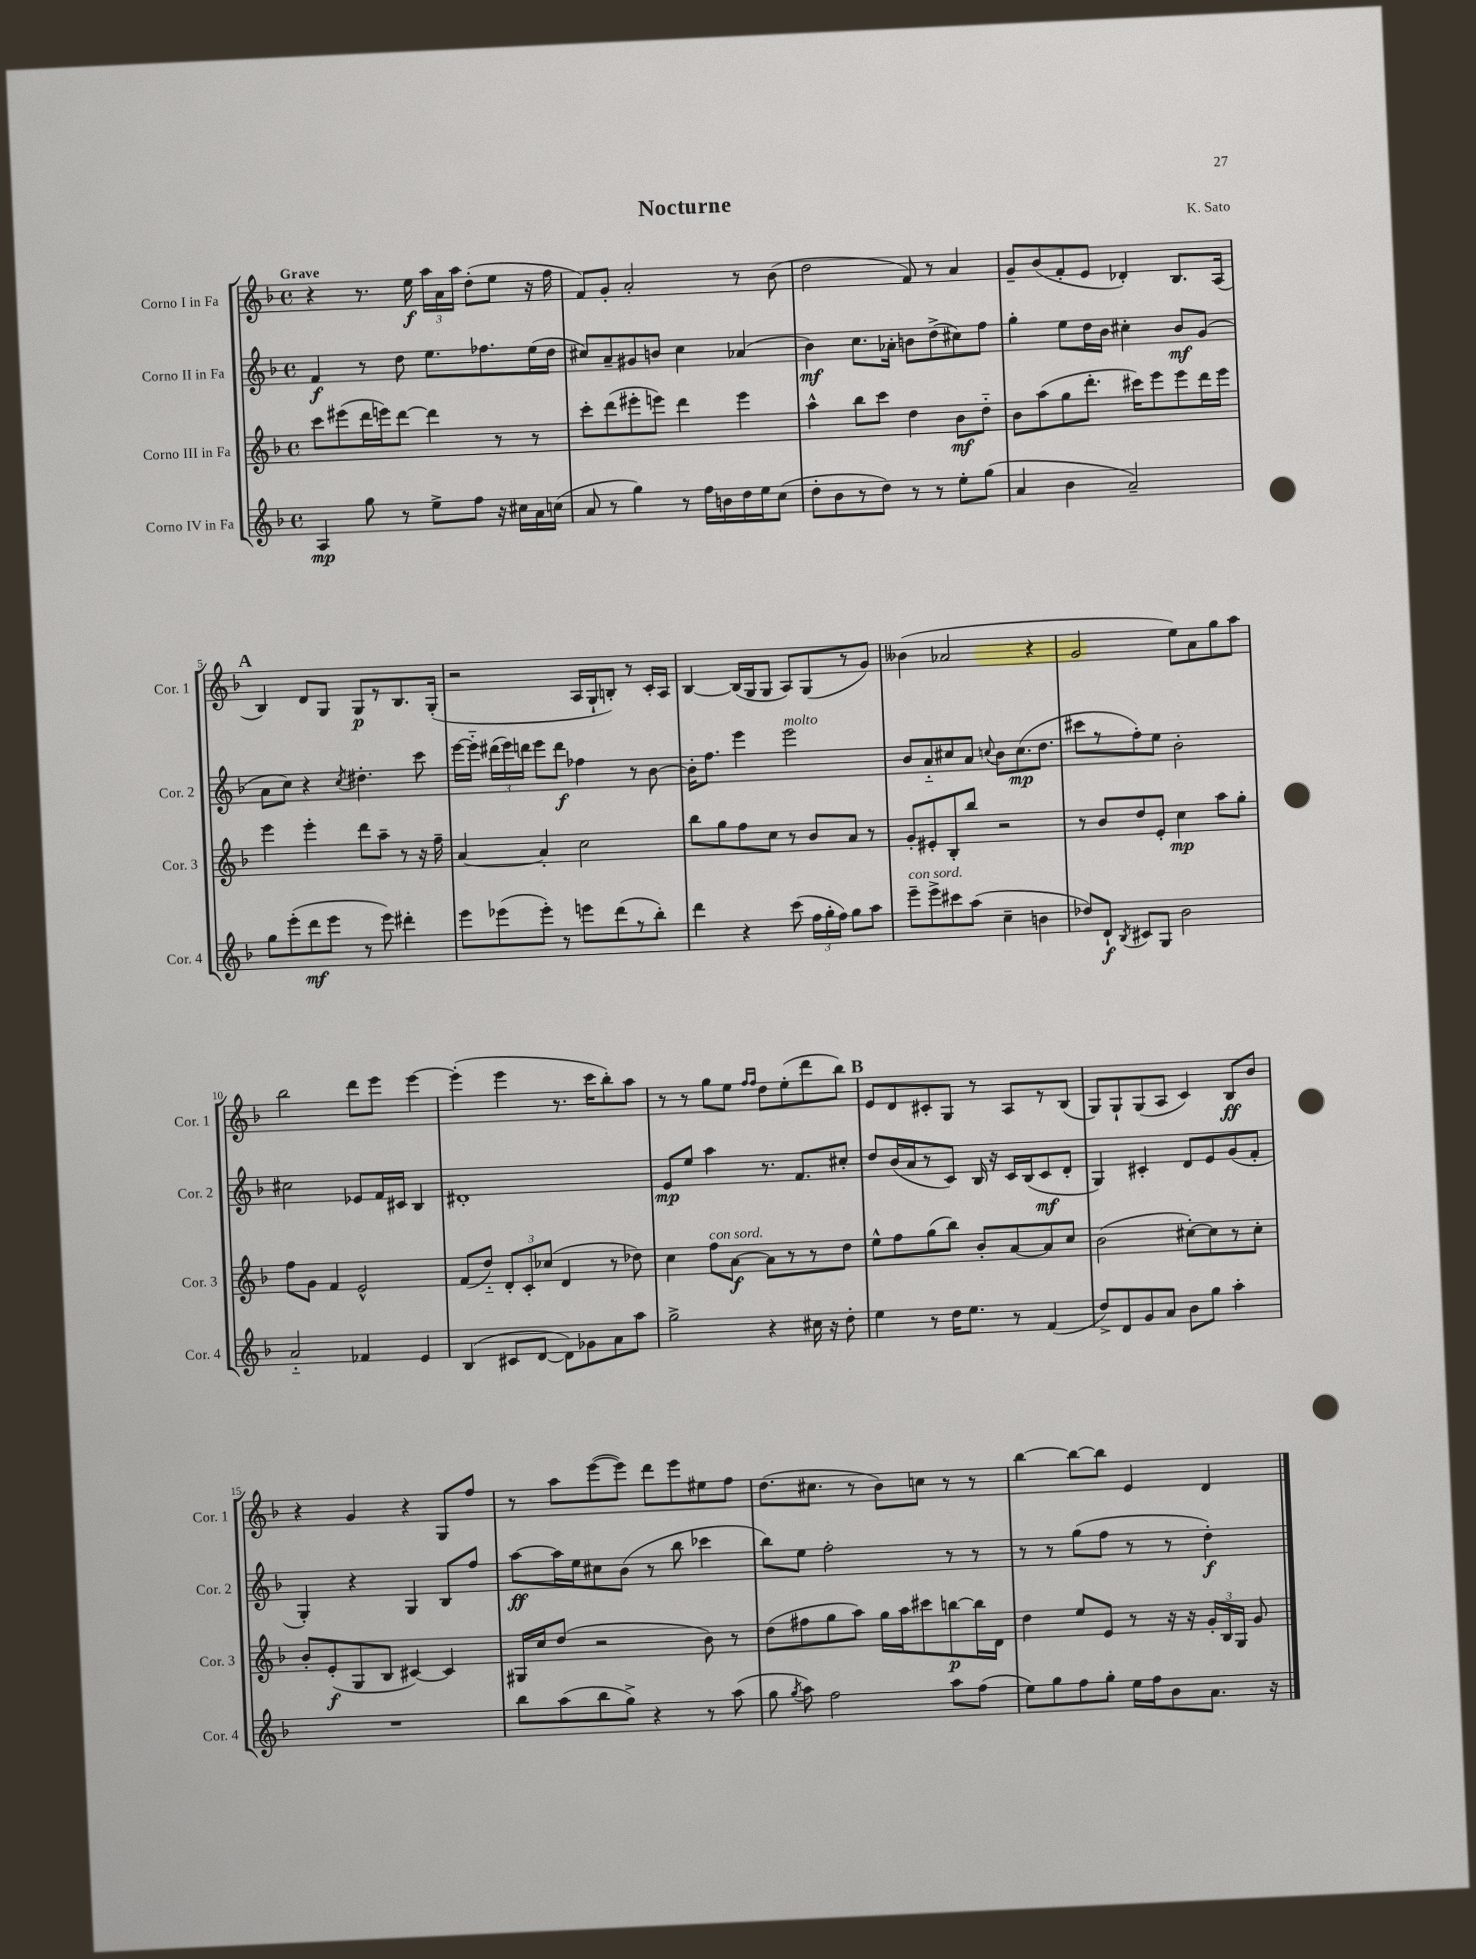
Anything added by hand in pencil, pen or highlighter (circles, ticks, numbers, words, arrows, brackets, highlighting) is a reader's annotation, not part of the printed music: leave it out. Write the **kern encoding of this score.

**kern	**kern	**kern	**kern
*staff4	*staff3	*staff2	*staff1
*clefG2	*clefG2	*clefG2	*clefG2
*k[b-]	*k[b-]	*k[b-]	*k[b-]
*M4/4	*M4/4	*M4/4	*M4/4
*met(c)	*met(c)	*met(c)	*met(c)
4A	8ccc	4f	4r
.	(8eee#	.	.
8gg	16ddd	8r	8.r
.	16eee)	.	.
8r	[8ddd	8dd	.
.	.	.	16ee
8ee^	4ddd]	8.ee	24aa
.	.	.	24a
.	.	.	24aa
8ff	.	.	(8dd'
.	.	8.ff-	.
16r	8r	.	8ee
16cc#	.	.	.
16a	8r	(16ee	16r
(16cc	.	16dd	16ff
=	=	=	=
8a	8ccc'	8cc#)	8f)
8r	(8ddd	8a~	8g'
4gg)	8eee#'	8g#	2a'
.	8eee)	8b	.
8r	4ddd	4cc#	.
16ff	.	.	.
16b	.	.	.
16dd	4eee	(4a-	8r
16ee	.	.	.
(8cc	.	.	(8b-
=	=	=	=
8dd'	4aa^^	4b-)	2dd
8b-	.	.	.
8r	8bb-	8.cc	.
8dd)	8ccc	.	.
.	.	16a-'	.
8r	4dd	8b	8f)
8r	.	(8dd^	8r
8ee'	8b-	8cc#)	4a
(8gg	8dd'~	8ff	.
=	=	=	=
4a	8b-	4gg'	8g~
.	(8aa	.	(8b-
4b-	8gg	8ee	8f'
.	8.ddd'	16dd	8e
.	.	16b-	.
2a~)	.	4cc#'	4d-')
.	16ccc#)	.	.
.	8eee	.	.
.	8eee	8b-	8.B-
.	16ddd	(8g	.
.	16eee	.	(16A
=	=	=	=
8gg	4eee	8a	4B-)
(8eee'	.	8cc)	.
8ddd	4eee'	4r	8d
8eee	.	.	8G
.	.	8qcc	.
8r	8ddd	4.dd#'	8G
8eee)	8aa~	.	8r
4ddd#'	8r	.	8.B-
.	16r	8ccc	.
.	16ff~	.	(16G'
=	=	=	=
8eee	[4a	[16eee	2r
.	.	16eee'~]	.
(8eee-	.	(24ddd#	.
.	.	24eee)	.
.	.	24ddd	.
8eee-')	4a']	8eee	.
8r	.	8ddd	.
8eee	2cc	4ff-	16A
.	.	.	16G`
(8ddd	.	.	8B')
8r	.	8r	8r
8bb-')	.	[8b-	16c'
.	.	.	16A
=	=	=	=
4ddd	8bb-	16b-']	[4B-
.	.	8.ff	.
.	8gg	.	.
4r	8ff	4eee	(16B-]
.	.	.	16G
.	8cc	.	8G
(8ccc	8r	2eee	8A)
24ff	8b-	.	(8G
24gg'	.	.	.
24ff)	.	.	.
8gg	8a	.	8r
8aa	8r	.	8g)
=	=	=	=
8eee~	8g'	8b-	(4b--
8eee^	8e#'	8a'~	.
8ccc#	8B-'	8cc#	2a-
(8aa	8bb-	8a	.
.	.	8qqcc	.
4cc~	2r	8b-	.
.	.	(8.cc	.
4b	.	.	4r
.	.	8.dd	.
=	=	=	=
8dd-)	8r	8ccc#	2g
8d`	8b-	8r	.
8qB-	.	.	.
8c#	8dd	8ff')	.
8G	8e'	8ee	.
2b-	4cc	2b-'	8ee)
.	.	.	8a
.	8aa	.	8gg
.	8gg'	.	8aa
=	=	=	=
2a'~	8ff	2cc#	2bb-
.	8g	.	.
.	4f	.	.
4f-	2e^^	8e-	8ddd
.	.	16f	8eee
.	.	16c#	.
4e	.	4B-	[4eee
=	=	=	=
(4B-	(8f	1d#'	(4eee']
.	8dd'~)	.	.
8c#	12d'	.	4eee
.	12c'	.	.
[8d	.	.	.
.	(12cc-	.	.
8d])	4d	.	8.r
8g-	.	.	.
.	.	.	16ccc
8a	8r	.	8bb-')
8aa	8dd-)	.	8aa
=	=	=	=
2gg^	4cc	8e	8r
.	.	8ee	8r
.	8ff	4aa	8gg
.	[8a	.	8ee
.	.	.	16qqff
.	.	.	16qqff
4r	8a]	8.r	8dd
.	8r	.	(8ee'
.	.	8.f	.
16cc#	8r	.	8ddd
16r	.	.	.
8dd'	8dd	8cc#'	8bb-)
=	=	=	=
4ee	8ee^^	8dd	8e
.	8ff	(16b-	8d
.	.	16a	.
8r	(8gg	8r	8c#'
16dd	8bb-)	8c)	8G
8.ee	.	.	.
.	8b-'	16B-	8r
.	.	16r	.
8r	[8a	16c	8A
.	.	(16B-	.
(4f	8a]	8c	8r
.	8cc	8d'	(8B-
=	=	=	=
8dd^)	(2b-	4G)	8G)
8d	.	.	8G`
8g	.	4c#'	(8G
8a	.	.	8A
8b-	[8cc#')	8d	4c)
8gg	8cc#]	8e	.
4aa'	8r	(8g	8B-
.	8cc#'	8f'	8b-
=	=	=	=
1r	8b-'	4G')	4r
.	(8e'	.	.
.	8G	4r	4g
.	8B-	.	.
.	[4c#)	4G	4r
.	4c#]	8B-	8G
.	.	8ff	8ff
=	=	=	=
8bb-	16G#	[8aa	8r
.	16cc	.	.
(8aa	(8dd	16aa]	8aa
.	.	16ee	.
8bb-	2r	8cc#	([8eee
8gg^)	.	(8b-	8eee])
4r	.	8r	8ddd
.	.	8bb-	8eee
8r	8b-)	4ccc-	8ee#
(8aa	8r	.	8ff
=	=	=	=
8gg	(8dd	8bb-)	(8.dd
8qgg	.	.	.
8aa)	8ff#	8ee	.
.	.	.	8.cc#
2ff	8gg	2ff'	.
.	8aa)	.	8r
.	16gg	.	8b-)
.	16aa	.	.
.	8ccc#	.	8cc
8aa	[8bb	8r	8r
(8ff	16bb]	8r	8r
.	16d	.	.
=	=	=	=
8ee)	4dd	8r	[4bb-
8gg	.	8r	.
8ff	8ee	(8gg	8bb-_
8gg'	8e	8ff	8bb-]
16ee	8r	8r	4e
16ff	.	.	.
8b-	16r	8r	.
.	16r	.	.
8.a	24g'	4dd')	4d
.	24B-	.	.
.	24G	.	.
.	8g	.	.
16r	.	.	.
==	==	==	==
*-	*-	*-	*-
